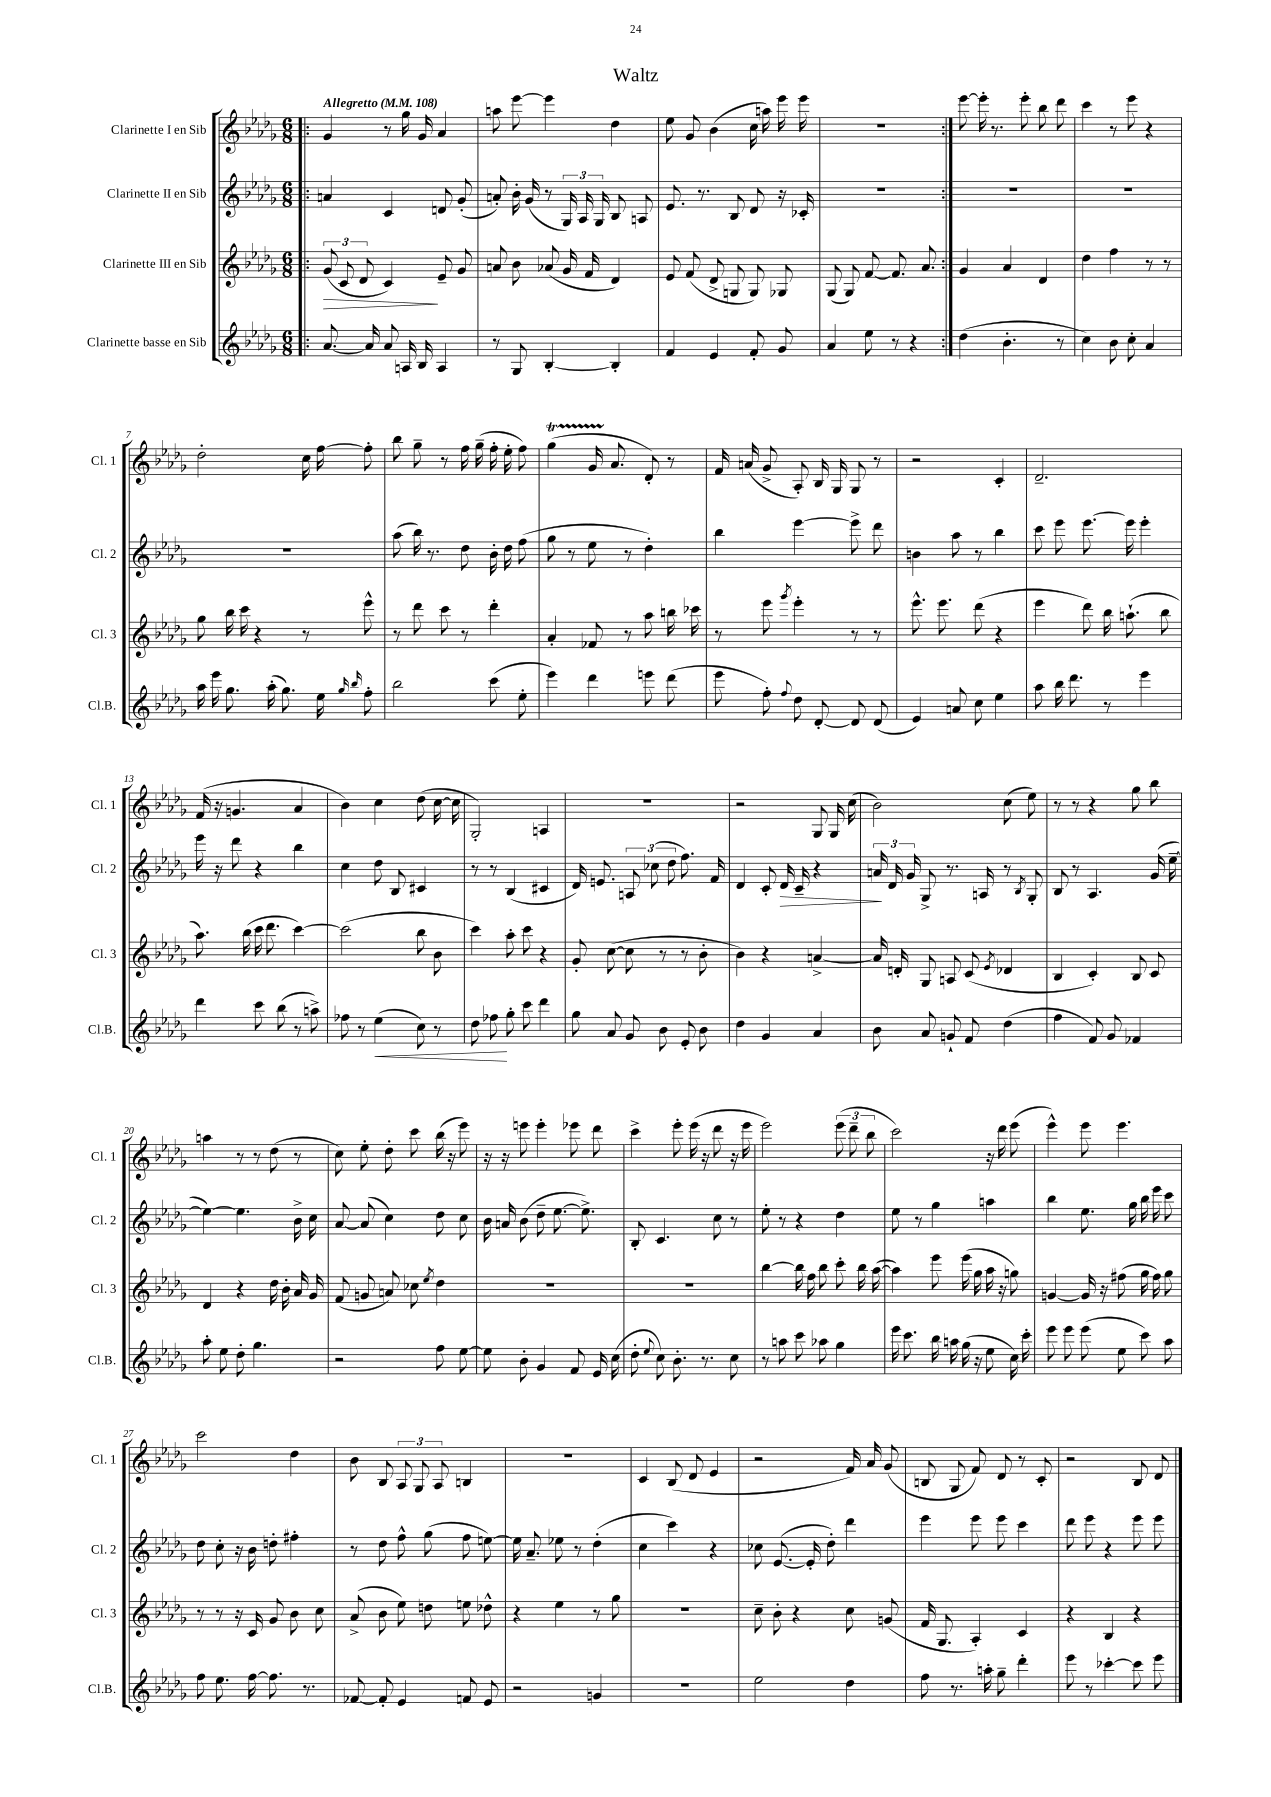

**kern	**kern	**kern	**kern
*staff4	*staff3	*staff2	*staff1
*clefG2	*clefG2	*clefG2	*clefG2
*k[b-e-a-d-g-]	*k[b-e-a-d-g-]	*k[b-e-a-d-g-]	*k[b-e-a-d-g-]
*M6/8	*M6/8	*M6/8	*M6/8
*MM108	*MM108	*MM108	*MM108
=!|:	=!|:	=!|:	=!|:
[8.a-	(12g-	4a	4g-
.	12c	.	.
.	12d-	.	.
16a-]	.	.	.
8a-	4c)	4c	8r
16A	.	.	16gg-
16B-	.	.	16g-
4A	8e-~	8d	4a-
.	8g-	(8g-'	.
=	=	=	=
8r	8a	8a')	8aa
8G-	8b-	16b-'	[8eee-
.	.	(16g-	.
[4B-'	(8a-	8r	4eee-]
.	16g-	24G-)	.
.	.	24A-	.
.	16f	.	.
.	.	24G-	.
4B-']	4d-)	8B-	4dd-
.	.	8A	.
=	=	=	=
4f	8e-	8.e-	8ee-
.	(8f	.	8g-
.	.	8.r	.
4e-	8d-^	.	(4b-
.	8G	8B-	.
8f'	8G)	8d-	16cc
.	.	.	16aa)
8g-	8G-	16r	16eee-
.	.	16c-'	16eee-
=	=	=	=
4a-	(8G-	2.r	2.r
.	8G-)	.	.
8ee-	[8f	.	.
8r	8.f]	.	.
4r	.	.	.
.	8.a-	.	.
=:|!	=:|!	=:|!	=:|!
(4dd-	4g-	2.r	[8eee-
.	.	.	16eee-']
.	.	.	8.r
4.b-'	4a-	.	.
.	.	.	8eee-'
.	4d-	.	8bb-
8r	.	.	8ddd-
=	=	=	=
4cc)	4dd-	2.r	4ccc
8b-	4ff	.	8r
8cc'	.	.	8eee-
4a-	8r	.	4r
.	8r	.	.
=	=	=	=
16aa-	8gg-	2.r	2dd-'
16eee-	.	.	.
8.gg-	16bb-	.	.
.	16ccc	.	.
.	4r	.	.
(16aa-'	.	.	.
8.gg-)	.	.	.
.	8r	.	16cc
16ee-	.	.	[16ff
16qqgg-	.	.	.
16qqbb-	.	.	.
8ff'	8eee-^^	.	8ff']
=	=	=	=
2bb-	8r	(8aa-	8bb-
.	8ddd-	16bb-)	8gg-~
.	.	8.r	.
.	8ccc	.	8r
.	8r	8dd-	16ff
.	.	.	(16gg-~
(8ccc	4ddd-'	16b-'	16ff'
.	.	16dd-	16ee-'
8ee-'	.	(8ff	8ff)
=	=	=	=
4eee-)	4a-'	8gg-	(4gg-
.	.	8r	.
4ddd-	8f-	8ee-	16g-
.	.	.	8.a-
.	8r	8r	.
8eee	8aa-	4dd-')	8d-')
(8ddd-	16bb	.	8r
.	16ccc-	.	.
=	=	=	=
8eee-	8r	4bb-	16f
.	.	.	(16a
8ff')	8eee-	.	8g-^
8qqff	8qggg-	.	.
8dd-	4eee-'	[4eee-	8A-')
[8d-'	.	.	16B-
.	.	.	16G-
8d-]	8r	8eee-^]	8G-
(8d-	8r	8ddd-	8r
=	=	=	=
4e-)	8.eee-^^	4b	2r
.	8.eee-	.	.
8a	.	8aa-	.
8cc	(8ddd-	8r	.
4ee-	4r	4bb-	4c'
=	=	=	=
8aa-	4eee-	8ccc	2.d-~
16bb-	.	8eee-	.
8.ddd-	.	.	.
.	8ddd-)	[8.eee-	.
8r	16bb-	.	.
.	(8.aa`	16eee-]	.
4eee-	.	4eee-'	.
.	8bb-	.	.
=	=	=	=
4ddd-	8.aa-)	16eee-	(16f
.	.	16r	16r
.	.	8ddd-	4.g
.	(16bb-	.	.
8ccc	16ccc	4r	.
.	8.ddd-	.	.
(8bb-	.	.	.
8r	[4ccc)	4bb-	4a-
8aa^)	.	.	.
=	=	=	=
8ff-	(2ccc]	4cc	4b-)
8r	.	.	.
(4ee-	.	8dd-	4cc
.	.	8B-	.
8cc)	8bb-	4c#	(8dd-
8r	8b-	.	[16cc
.	.	.	16cc]
=	=	=	=
8dd-	4ccc)	8r	2G-')
8ff-	.	8r	.
8gg-'	8aa-'	(4B-	.
8ccc	8ccc	.	.
4ddd-	4r	4c#	4A
=	=	=	=
8gg-	8g-'	16d-)	2.r
.	.	8.e	.
8a-	([8cc	.	.
8g-	8cc]	12A	.
.	.	(12cc-	.
8b-	8r	.	.
.	.	12dd-	.
8e-'	8r	8.ff)	.
8b-	8b-'	.	.
.	.	16f	.
=	=	=	=
4dd-	4b-)	4d-	2r
4g-	4r	8c'	.
.	.	16d-	.
.	.	16c~	.
4a-	[4a^	4r	8G-
.	.	.	16G-
.	.	.	(16cc
=	=	=	=
8b-	16a]	24a	2b-)
.	.	24d-	.
.	16d'	.	.
.	.	24g-	.
8a-	8G-	8G-^	.
8g`	8A	8.r	.
8f	(8c	.	.
.	.	16A	.
.	8qe-	.	.
(4dd-	4d-	8r	(8cc
.	.	8qB-	.
.	.	8G-'	8ee-)
=	=	=	=
4ff	4B-	8B-	8r
.	.	8r	8r
8f)	4c')	4.A-	4r
8g-	.	.	.
4f-	8B-	.	8gg-
.	8c	(16g-	8bb-
.	.	[16ee-~	.
=	=	=	=
8aa-'	4d-	4ee-_)	4aa
8ee-	.	.	.
8dd-'	4r	4.ee-]	8r
4.gg-	.	.	8r
.	16dd-	.	(8dd-
.	16b-'	.	.
.	16a-	16b-^	8r
.	16g-	16cc	.
=	=	=	=
2r	(8f	[8a-	8cc)
.	8g	(8a-]	8ee-'
.	8a)	4cc)	8dd-'
.	8cc-	.	8ccc
.	8qee-	.	.
8ff	4dd-	8dd-	(16bb-
.	.	.	16r
[8ee-	.	8cc	8eee-)
=	=	=	=
8ee-]	2.r	16b-	16r
.	.	16a	16r
8b-'	.	(8b-	8eee
4g-	.	8dd-~	4eee'
.	.	[8.ee-	.
8f	.	.	8eee-
.	.	8.ee-^])	.
16e-	.	.	8ddd-
(16cc	.	.	.
=	=	=	=
8dd-'	2.r	8B-'	4ccc^
8qqee-	.	.	.
8cc)	.	4.c	.
8.b-'	.	.	8eee-'
.	.	.	(16eee-
8.r	.	.	16r
.	.	8cc	8ddd-
8cc	.	8r	16r
.	.	.	16eee-
=	=	=	=
8r	[4bb-	8ee-'	2eee-)
8aa	.	8r	.
8ccc	16bb-]	4r	.
.	16ff	.	.
8aa-	8bb-	.	.
4gg-	8ccc'	4dd-	(12eee-
.	.	.	12ddd-~
.	16bb-	.	.
.	.	.	12bb-
.	([16aa-	.	.
=	=	=	=
16eee-	4aa-])	8ee-	2ccc)
8.ccc	.	.	.
.	.	8r	.
16bb-	8eee-	4gg-	.
16aa	.	.	.
(16gg-	(16eee-	.	.
16r	16gg-	.	.
8ee-	16aa-	4aa	16r
.	16r	.	16ddd-
16cc)	8gg)	.	(8eee-
16ccc'	.	.	.
=	=	=	=
8eee-	[4g	4bb-	4eee-^^)
8eee-	.	.	.
(8eee-	16g]	8.ee-	8eee-
.	16r	.	.
8ee-	(8ff#	.	4.eee-
.	.	16gg-	.
8ccc)	16gg-	16bb-	.
.	16ff#)	16eee-	.
8aa-	8gg-	8ccc	.
=	=	=	=
8ff	8r	8dd-	2ccc
8.ee-	8r	8cc'	.
.	16r	16r	.
[16ff	16c	16b-	.
8.ff]	8g-	8dd'	.
.	8b-	4ff#'	4dd-
8.r	.	.	.
.	8cc	.	.
=	=	=	=
[8f-	(8a-^	8r	8b-
8f-']	8b-	8dd-	8B-
4e-	8ee-)	8ff^^	12A-
.	.	.	12G-
.	8dd	(8gg-	.
.	.	.	12A-
8f	8ee	8ff	4B
8e-	8dd-^^	[8ee)	.
=	=	=	=
2r	4r	16ee]	2.r
.	.	8.a-~	.
.	4ee-	8ee-	.
.	.	8r	.
4g	8r	(4dd-'	.
.	8gg-	.	.
=	=	=	=
2.r	2.r	4cc	4c
.	.	4ccc)	(8B-
.	.	.	8d-
.	.	4r	4e-
=	=	=	=
2ee-	8cc~	8cc-	2r
.	8b-'	([8.e-	.
.	4r	.	.
.	.	16e-']	.
.	.	8dd-')	.
4dd-	8cc	4ddd-	16f)
.	.	.	16a-
.	(8g	.	(8g-
=	=	=	=
8ff	16f	4eee-	8B
.	8.G-	.	.
8.r	.	.	8G-
.	4A-')	8eee-	8f)
16aa'	.	.	.
8gg-~	.	8eee-	8d-
4ddd-'	4c	4ccc	8r
.	.	.	8c'
=	=	=	=
8eee-	4r	8ddd-	2r
8r	.	8eee-	.
[4ccc-'	4B-	4r	.
8ccc-]	4r	8eee-	8B-
8eee-	.	8eee-	8d-
==	==	==	==
*-	*-	*-	*-
